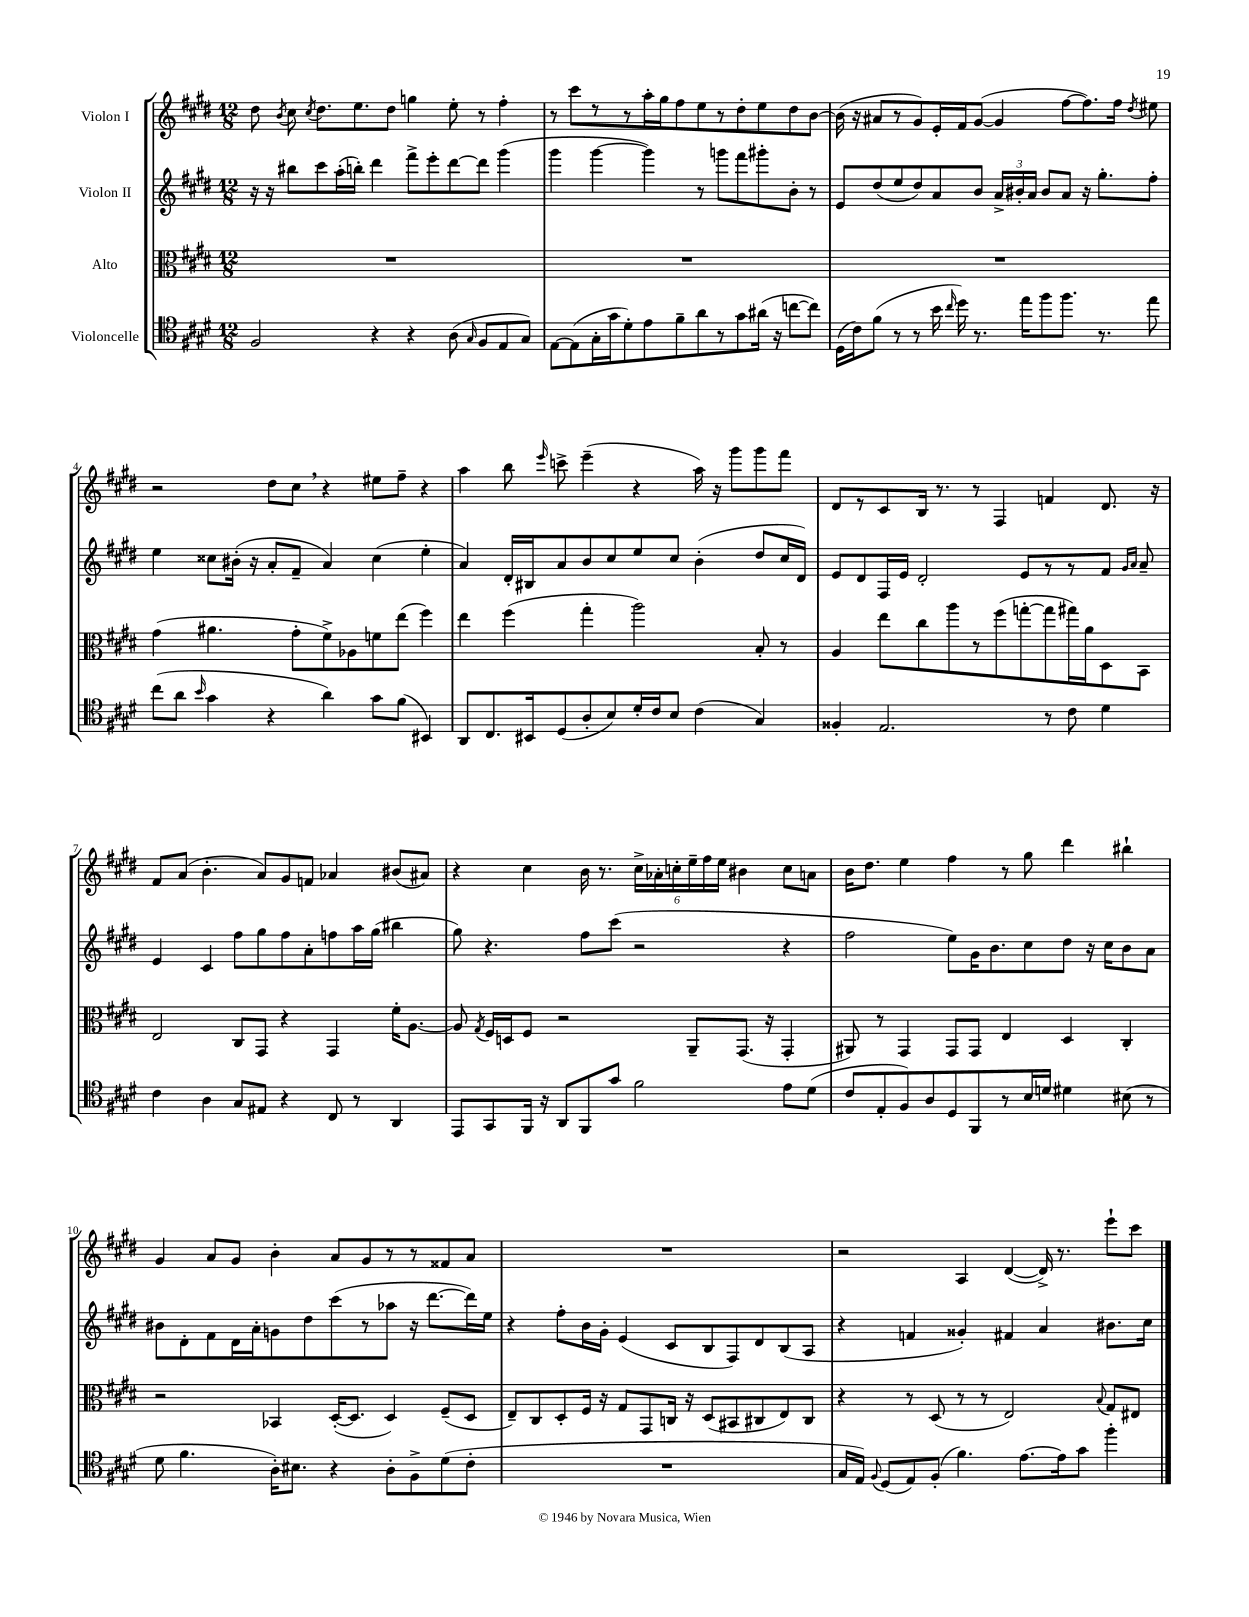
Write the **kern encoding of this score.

**kern	**kern	**kern	**kern
*staff4	*staff3	*staff2	*staff1
*clefC4	*clefC3	*clefG2	*clefG2
*k[f#c#g#d#]	*k[f#c#g#d#]	*k[f#c#g#d#]	*k[f#c#g#d#]
*M12/8	*M12/8	*M12/8	*M12/8
2F#/	1.r	16r	8dd#\
.	.	16r	.
.	.	.	8qb/
.	.	8bb#\L	8cc#\
.	.	.	8qcc#/
.	.	8ccc#\	8.dd#\L
.	.	(16aa'\L	.
.	.	16bb'\JJ)	8.ee\
4r	.	4ddd#\	.
.	.	.	8dd#\J
4r	.	8fff#^\L	4gg\
.	.	8eee'\	.
(8A\	.	[8ddd#\	8ee'\
16qqG#/	.	.	.
8F#/L	.	8ddd#\]J	8r
8E/	.	(4ggg#\	4ff#'\
8G#/J)	.	.	.
=	=	=	=
[8E\L	1.r	4ggg#\	8r
(8E\]	.	.	8ccc#\L
16G#'\L	.	[4ggg#\	8r
16g#\J	.	.	.
8d#'\)	.	.	8r
8e\	.	4ggg#\])	16aa'\L
.	.	.	16gg#\J
8f#~\	.	.	8ff#\
8a\	.	8r	8ee\
8r	.	8ggg\L	8r
8g#\	.	8fff#\	8dd#'\
(16a#\Jk	.	8ggg#'\	8ee\
16r	.	.	.
[8cc\L	.	8b'\J	8dd#\
8cc\]J)	.	8r	[8b\J
=	=	=	=
(16D#\LL	1.r	8e/L	(16b\]
16c#\J)	.	.	16r
(8f#\J	.	(8dd#/	8a#/L
8r	.	8ee/	8r
8r	.	8dd#/)	8g#/)
16b\	.	8a/	16e'/L
16qqcc#/	.	.	.
16dd#\)	.	.	16f#/J
8.r	.	8b/J	([8g#/J
.	.	24a^/LL	4g#/]
.	.	24b#'/	.
16ee\LK	.	.	.
.	.	24a/JJ	.
8ff#\	.	8b#/L	.
8.ff#\J	.	8a/J	[8ff#\L
.	.	16r	8.ff#\])
8.r	.	8.gg#'\L	.
.	.	.	16ff#\Jk
.	.	.	8qdd#/
8ee\	.	8ff#'\J	8ee#\
=	=	=	=
(8cc#\L	(4g#\	4ee\	2r
8a\J	.	.	.
16qqb/	.	.	.
4g#\	4.a#\	8cc##\L	.
.	.	(16b#'\Jk	.
.	.	16r	.
4r	.	8a'/L	8dd#\L
.	8g#'\L	8f#~/J	8cc#\J
4a\)	8f#^\)	4a/)	4r
.	8A-\	.	.
8g#\L	8f\	(4cc##\	8ee#\L
(8f#\J	(8ee\J	.	8ff#~\J
4BB#/)	4ff#\)	4ee'\	4r
=	=	=	=
8AA/L	4ee\	4a/)	4aa\
8.C#/	.	.	.
.	(4ff#\	16d#'/LL	8bb\
16BB#/k	.	16B#/J	.
.	.	.	16qqeee/
(8D#/	.	8a/	8ccc^\
8A'/	4gg#'\	8b/	(4eee~\
8B/)	.	8cc#/	.
16d#'/L	2aa\)	8ee/	4r
16c#/J	.	.	.
8B/J	.	8cc#/J	.
(4c#\	.	(4b'\	16aa\)
.	.	.	16r
.	.	.	8ggg#\L
4G#/)	8B'/	8dd#/L	8ggg#\
.	8r	16cc#/L	8fff#\J
.	.	16d#/JJ)	.
=	=	=	=
4F##'/	4A/	8e/L	8d#/L
.	.	8d#/	8r
2.E/	8ee\L	16F#/L	8c#/
.	.	16e/JJ	.
.	8cc#\	2d#'/	16B/Jk
.	.	.	8.r
.	8aa\	.	.
.	8r	.	8r
.	(8ff#\	.	4F#/
.	[8gg'\	8e/L	.
8r	8gg\]	8r	4f/
8c#\	16gg#\L)	8r	.
.	16a\J	.	.
4d#\	8D#\	8f#/J	8.d#/
.	.	16qqg#/LL	.
.	.	16qqa/JJ	.
.	8BB\J	8a~/	.
.	.	.	16r
=	=	=	=
4c#\	2E/	4e/	8f#/L
.	.	.	(8a/J
4A\	.	4c#/	4.b'\
8G#/L	8C#/L	8ff#\L	.
8E#/J	8GG#/J	8gg#\	8a/L)
4r	4r	8ff#\	8g#/
.	.	8a'\	8f/J
8C#/	4GG#/	8ff\	4a-/
8r	.	16aa\L	.
.	.	(16gg#\JJ	.
4AA/	16f#'\LK	4bb#\	(8b#/L
.	[8.A\J	.	.
.	.	.	8a#/J)
=	=	=	=
8EE/L	8A/]	8gg#\)	4r
.	8qG#/	.	.
8GG#/	16F#/LL	4.r	.
.	16D/J	.	.
16FF#/Jk	8F#/J	.	4cc#\
16r	.	.	.
8AA/L	2r	.	.
8FF#/	.	8ff#\L	16b\
.	.	.	8.r
8g#/J	.	(8ccc#\J	.
2f#\	.	2r	24cc#^\LL
.	.	.	24a-'\
.	.	.	24cc'\
.	8AA~/L	.	24ee~\
.	.	.	24ff#\
.	.	.	24ee\JJ
.	(8.GG#/J	.	4b#\
.	16r	.	.
8e\L	4GG#'/	4r	8cc\L
(8d#\J	.	.	8a\J
=	=	=	=
8c#/L	8AA#/)	2ff#\	16b\LK
.	.	.	8.dd#\J
8E'/	8r	.	.
8F#/)	4GG#/	.	4ee\
8A/	.	.	.
8D#/	8GG#/L	8ee\L)	4ff#\
8FF#/	8GG#/J	16g#\K	.
.	.	8.b\	.
8r	4E/	.	8r
16B/L	.	8cc#\	8gg#\
16d/JJ	.	.	.
4d#\	4D#/	8dd#\J	4ddd#\
.	.	16r	.
.	.	16cc#\LK	.
(8B#\	4C#'/	8b\	4bb#`\
8r	.	8a\J	.
=	=	=	=
8d#\	2r	8b#\L	4g#/
4.f#\	.	8d#'\	.
.	.	8f#\	8a/L
.	.	16d#\L	8g#/J
.	.	16a'\J	.
16A'\LK)	4BB-/	8g\	4b'\
8.B#\J	.	.	.
.	.	8dd#\	.
4r	([16D#'/LK	(8ccc#\	8a/L
.	8.D#/]J	.	.
.	.	8r	8g#/
8A'\L	4D#/)	8aa-\J	8r
8F#^\	.	16r	8r
.	.	[8.ddd#\L	.
(8d#\	(8F#~/L	.	8f##/
8c#'\J	8D#/J	16ddd#\]L)	8a/J
.	.	16ee\JJ	.
=	=	=	=
1.r	8E~/L)	4r	1.r
.	8C#/	.	.
.	8D#'/	8ff#'\L	.
.	16F#/Jk	16b\L	.
.	16r	16g#'\JJ	.
.	8G#/L	(4e/	.
.	8GG#/	.	.
.	16C/Jk	8c#/L	.
.	16r	.	.
.	(8D#/L	8B/	.
.	8BB#/	8F#/)	.
.	8C#/	8d#/	.
.	8E/)	(8B/	.
.	8C#/J	8A/J	.
=	=	=	=
16G#/LL	4r	4r	2r
16E/JJ)	.	.	.
8qqF#/	.	.	.
(8D#/L	.	.	.
8E/)	8r	4f/	.
(8F#'/J	(8D#/	.	.
4.f#\)	8r	4g##'/)	4A/
.	8r	.	.
.	2E/)	4f#/	([4d#/
[8.e\L	.	.	.
.	.	4a/	16d#^/])
16e\]k	.	.	8.r
8g#\J	.	.	.
.	8qqB/	.	.
4ff#'\	8G#/L	8.b#\L	8eee`\L
.	8E#/J	.	8ccc#\J
.	.	16cc#\Jk	.
==	==	==	==
*-	*-	*-	*-
